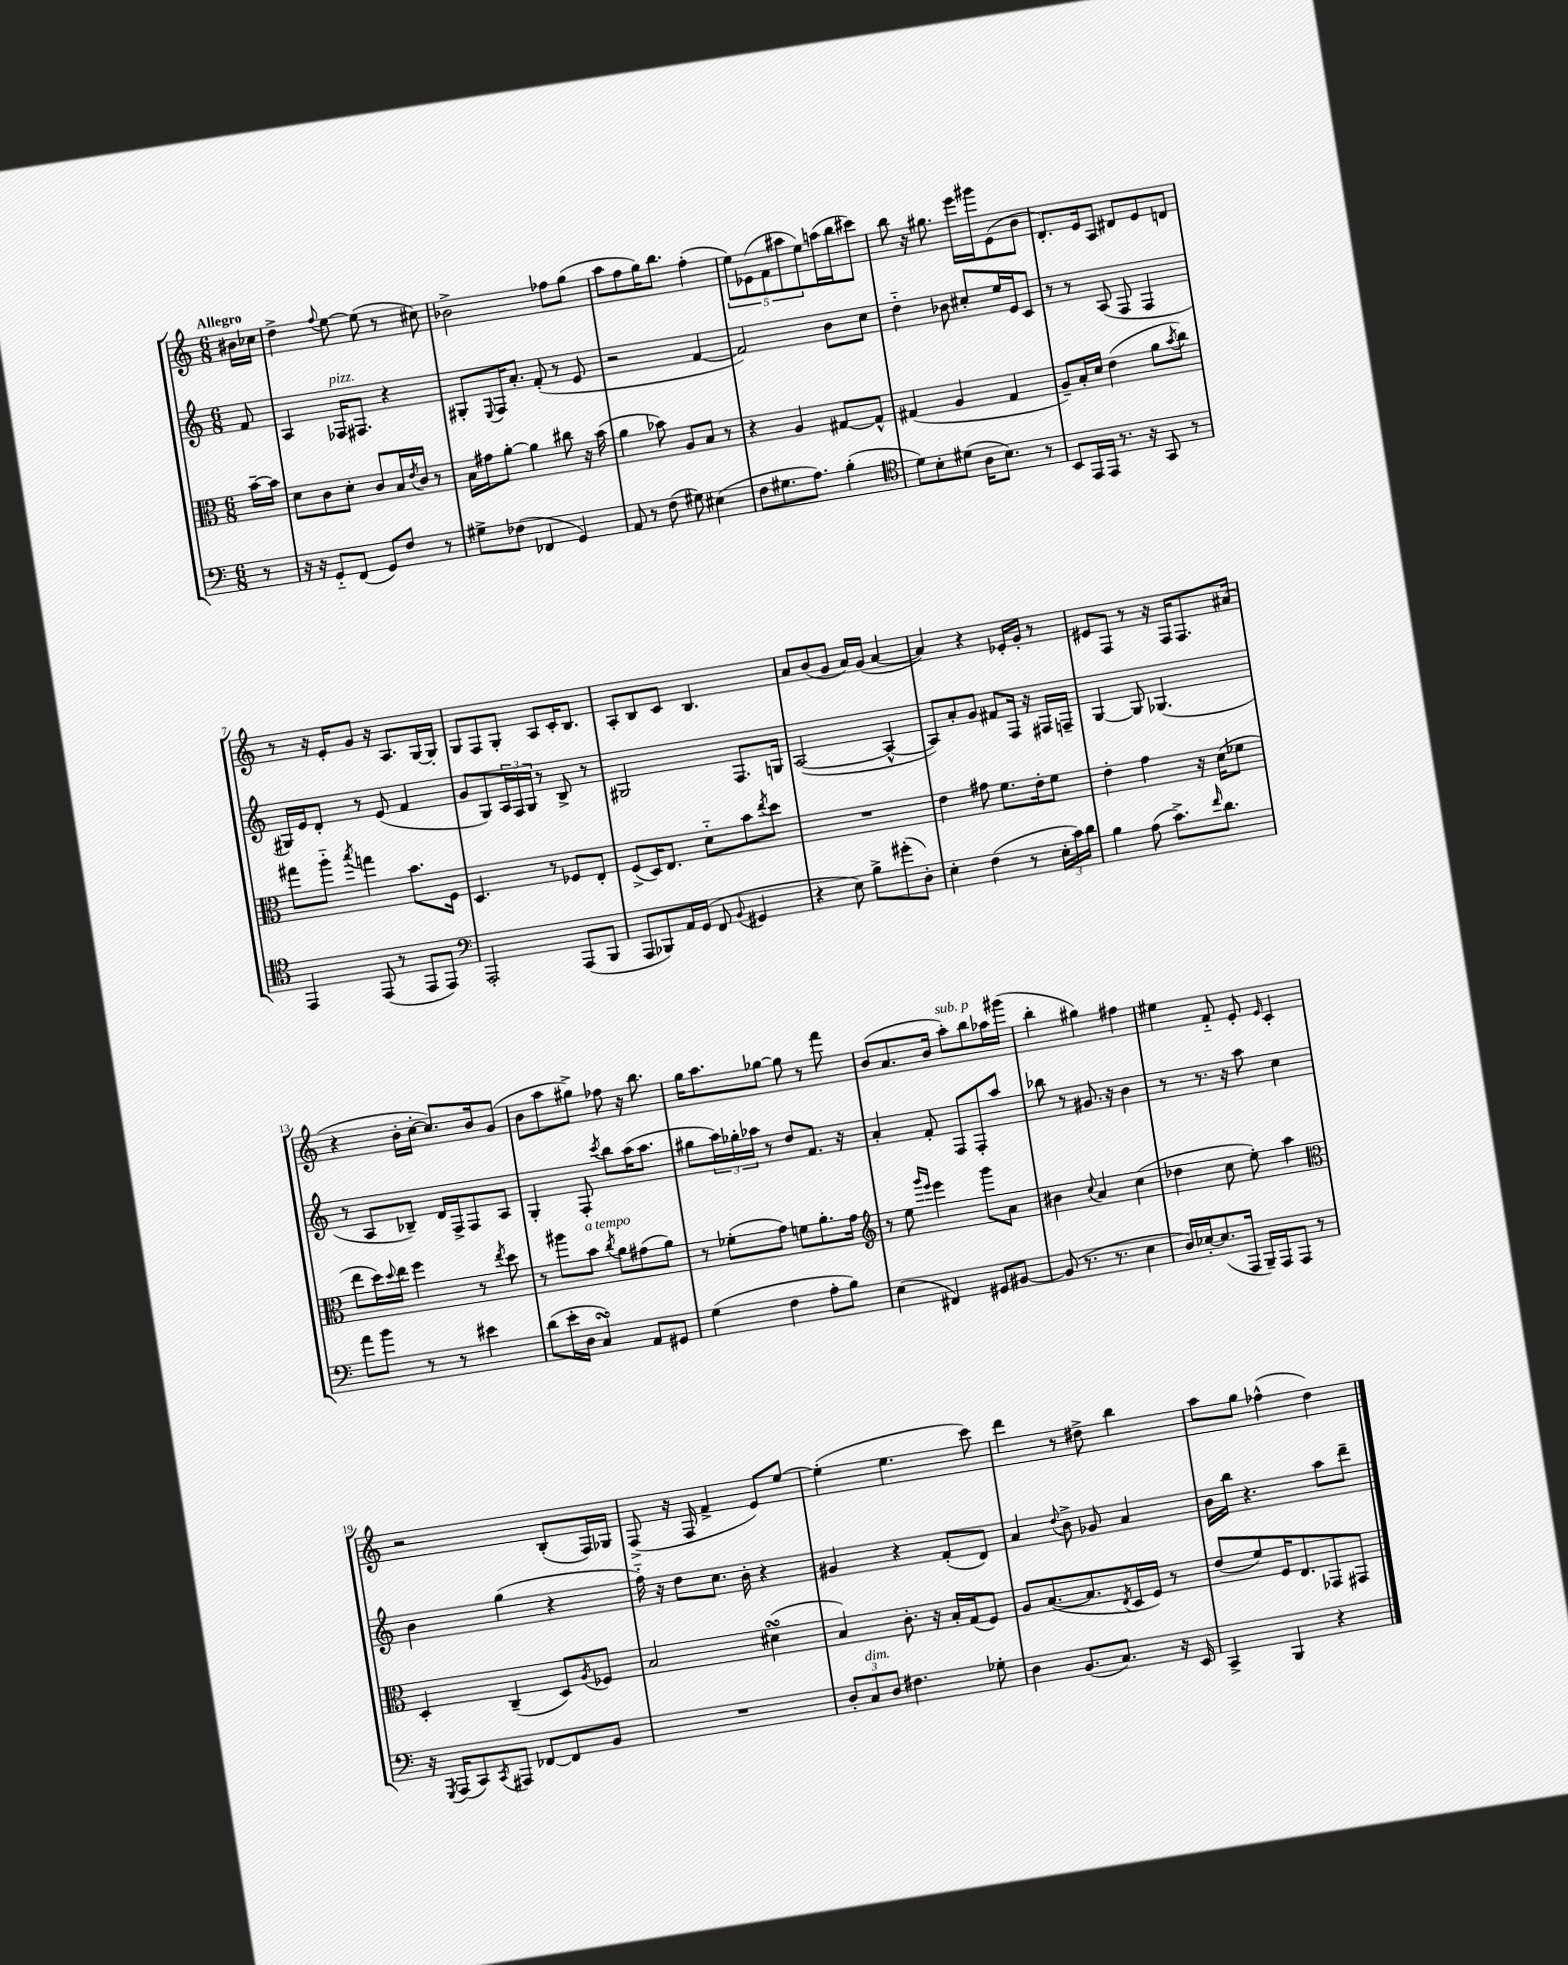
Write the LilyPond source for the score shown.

<<
\new StaffGroup <<
\new Staff = "s0" {
    \clef treble \key c \major \numericTimeSignature \time 6/8 \partial 8 \tempo "Allegro"
    bis'16 ces''16 |
    d''4-> \appoggiatura { f''8 } e''8~ e''8( r8 cis''8) |
    bes'2-> fes''8 g''8( |
    a''8 f''8 g''16) b''8. f''4-.( |
    \tuplet 5/4 { e''8) ees'8( f'8 ais''8 e''8) } a''16( b''16 cis'''8) |
    b''8 r16 gis''8. e'''16 gis'''16 e'8( b'8 |
    d'8.-.) e'16 a8 dis'8 e'8 d'8 |
    r8 r16 e'16-. g'8 r16 a8. g16~ g16-. |
    g8 f8 g8-. a8 c'16-. b8. |
    a8-. b8 c'8 b4. |
    a'8 b'8( g'8 a'16) g'16( a'4~ |
    a'4) r4 ees'16-. g'16-. r8 |
    eis'8 f8 r8 r16 f16 f8. ais'16( |
    r4 b'16-. c''16~-. c''8.) b'16 g'8( |
    b'8 a''8 gis''8->) fes''8 r16 b''8. |
    g''16 a''8. ges''8~ ges''8 r8 f'''8 |
    b'8( a'8. b'16 a''8-.^\markup { \italic "sub. p" }) b''8 aes''16 gis'''16( |
    b''4-. gis''4) fis''4 |
    eis''4 f'8-_ e'8-. \grace { e'16 } c'4-. |
    r2 b8-.( f16) ges16 |
    f8->( r16 f16 f'4-> e'8) e''8~ |
    e''4-.( e''4. c'''8) |
    d'''4 r8 dis''8-> b''4 |
    a''8 g''8 fes''4-^( d''4) \bar "|." |
}
\new Staff = "s1" {
    \clef treble \key c \major \numericTimeSignature \time 6/8 \partial 8
    f'8 |
    a4 fes16^\markup { \italic "pizz." } fis8. r4 |
    gis8-. \appoggiatura { e8 } f16 a'8.-. f'8-.( r8 e'8 |
    r2 f'4~ |
    f'2) b'8 c''8 |
    d''4-_ bes'8 cis''8-. e''16 e'16 c'8 |
    r8 r8 a8( f8 f4 |
    gis16) e'16 d'8-. r8 e'8( f'4 |
    g'8 g8) \tuplet 3/2 { a16 f16 g16 } r8 b8-> r8 |
    gis2 f8. g16 |
    a2~( a4~-^ |
    a8) a'8-. g'8 fis'8 f16 r16 fis16 f16-- |
    g4~ g8 ges4.( |
    r8 a8 bes8--) d'16 f16-> f8 a8 |
    g4-. f8-. \acciaccatura { c'''8 } b''8 a''16( a''8. |
    gis''8 \tuplet 3/2 { a''16) ges''16-. aes''16 } r8 d''8 f'8. r16 |
    a'4-. f'8-. f8 f8-. a''8 |
    bes''8 r8 gis'8. r16 b'4 |
    r8 r8. r16 a''8 c''4 |
    b'4 g''4( r4 |
    f''16-_) r16 d''8 c''8. b'16-. r4 |
    gis'4 r4 f'8-.( d'8) |
    a'4 \appoggiatura { d''8 } b'8-> ges'8 a'4 |
    b'16 b''16 r4. a''8 d'''8-- \bar "|." |
}
\new Staff = "s2" {
    \clef alto \key c \major \numericTimeSignature \time 6/8 \partial 8
    b'16~-- b'16 |
    d'8 c'8 d'8-. c'8 b16 \acciaccatura { e'8 } c'16 r8 |
    b16 gis'16 a'8~-. a'4 cis''8 r16 b'16( |
    a'4 bes'8) a8 b8 r8 |
    r4 a4 gis8~ gis8-^ |
    gis4( a4 gis4 |
    a8--) b16-. d'16 e'4( a'8 \acciaccatura { b'8 } c''8) |
    gis''8 a''8-_ \acciaccatura { b''8 } g''4 b'8. f16 |
    d4. r8 fes8 e8-. |
    f8->( d16) e8. d'8-_ b'8 \acciaccatura { e''8 } d''8 |
    R2. |
    e'4 gis'8 f'8. e'16-. f'8 |
    e'4-. g'4 r16 d'16( fes'8 |
    e''8 d''16) \appoggiatura { d''8 } e''16 f''4 r8 \acciaccatura { e''8 } d''8 |
    r8 ais''8 b'8^\markup { \italic "a tempo" } \acciaccatura { c''8 } a'8 gis'8( a'8) |
    r8 fes'8-.( g'8) f'8 a'8.-. g'16 |
    \clef treble r8 e''8 \grace { g'''16 e'''16 } e'''4 g'''8 a'8 |
    bis'4 \appoggiatura { c''8 } a'4 c''4( |
    des''4 c''8 e''8-.) a''4 |
    \clef alto d4-. c4--( d8) \acciaccatura { a8 } fes8 |
    b2 dis'4\turn( |
    b4) c'8.-. r16 b16-. g16( f8) |
    a8 b8.~( b8. \acciaccatura { e8 } d16 f16) r8 |
    e'8( f'8) f16 e8. ges,8 gis,8 \bar "|." |
}
\new Staff = "s3" {
    \clef bass \key c \major \numericTimeSignature \time 6/8 \partial 8
    r8 |
    r16 r16 g,8-_ f,8( g,8) f8 r8 |
    gis8-> fes8( fes,4 g,4) |
    a,8 r8 f8( gis8) eis4( |
    f8 gis8. a8.) b4-.( |
    \clef tenor d'8) b8-. dis'8( a16 b8.) r8 |
    b,8 e,16 e,16 r8. r16 g,8 r8 |
    e,4 e,8( r8 e,8 e,8) |
    \clef bass a,,2-. a,,8( b,,8 |
    a,,8 bes,,8) a,16 g,16( f,8 \appoggiatura { b,8 } gis,4 |
    r4 e8) b8-> gis'8-.( d8-.) |
    e4-. f4( r8 \tuplet 3/2 { e16-. c'16) d'16 } |
    b4 a8( c'8.->) \grace { f'16 } d'8. |
    a'8 b'8 r8 r8 eis'4 |
    d'8( e'16-. d16 c4\turn) a,8 gis,8 |
    g4( f4 a8-. b8) |
    e4( fis,4) gis,8 bis,8~ |
    bis,8( r8. r8. e4 |
    d16) ees16~-. ees8.( a,,16 b,,16--) a,,16 a,,8 r8 |
    r16 \acciaccatura { g,,8 } a,,16( c,8) \acciaccatura { c,8 } ais,,8 fes,8~ fes,8 b,8 |
    R2. |
    \tuplet 3/2 { d8-. c8^\markup { \italic "dim." } d8 } fis4. ges8-. |
    d4 b,8.( c8.) r16 e,16 |
    c,4-> b,,4 r4 \bar "|." |
}
>>
>>
